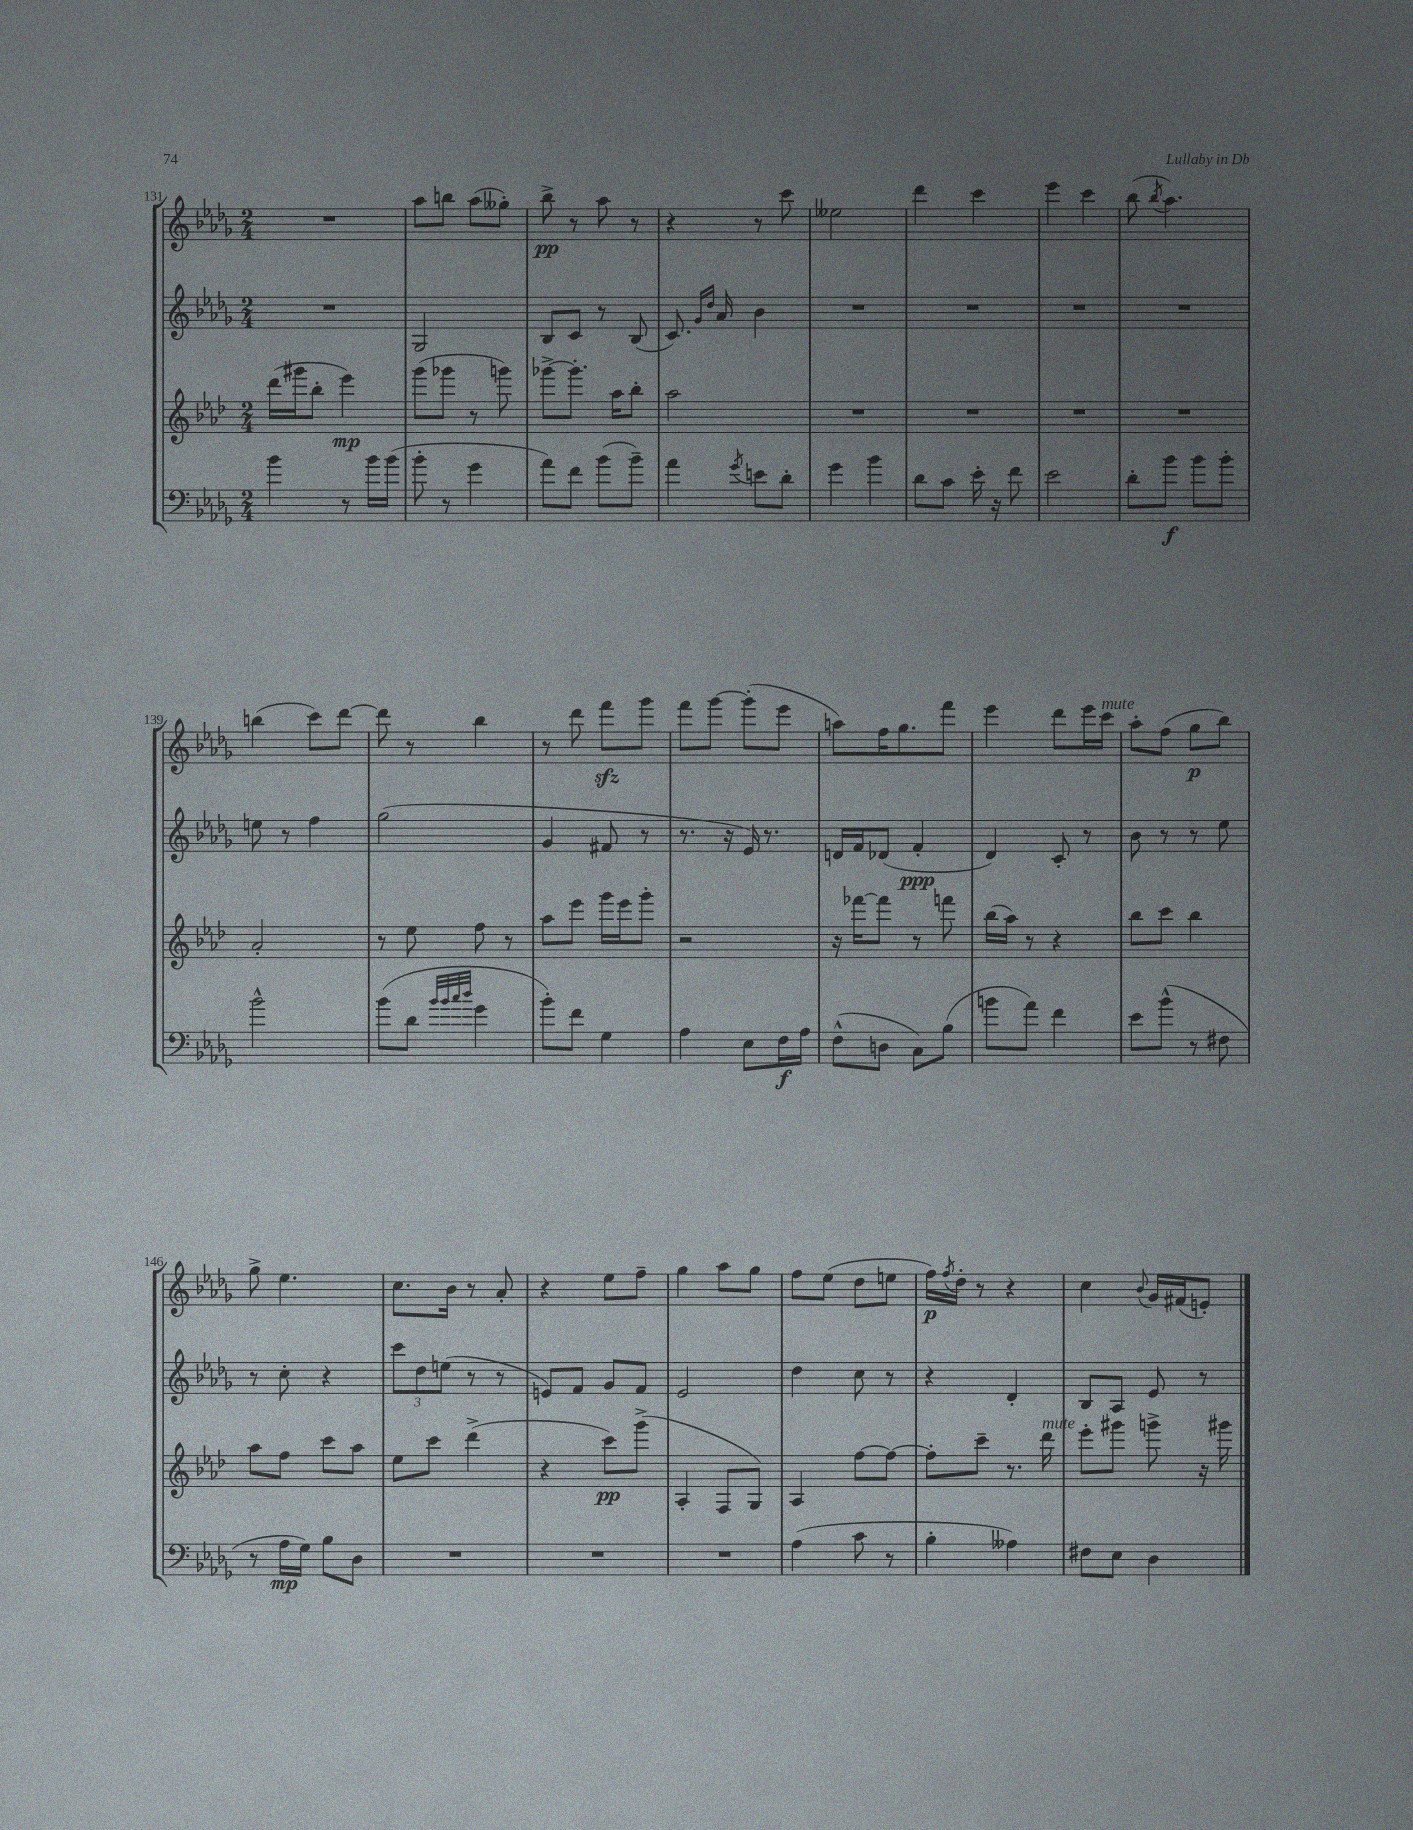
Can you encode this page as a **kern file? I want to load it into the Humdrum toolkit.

**kern	**kern	**kern	**kern
*staff4	*staff3	*staff2	*staff1
*clefF4	*clefG2	*clefG2	*clefG2
*k[b-e-a-d-g-]	*k[b-e-a-d-]	*k[b-e-a-d-g-]	*k[b-e-a-d-g-]
*M2/4	*M2/4	*M2/4	*M2/4
4b-\	(16ddd-\LL	2r	2r
.	16ggg#\J	.	.
.	8bb-'\J	.	.
8r	4eee-\)	.	.
16b-\LL	.	.	.
(16b-\JJ	.	.	.
=	=	=	=
8b-'\	(8ggg\L	2G-/	8aa-\L
8r	8ggg-\J	.	8bb\J
4g-\	8r	.	(8aa-\L
.	8ggg\)	.	8gg--'\J)
=	=	=	=
8a-\L)	[8ggg-^\L	8B-/L	8bb-^\
8f\J	8.ggg-'\]J	8c/J	8r
(8b-\L	.	8r	8aa-\
.	16aa-\LK	.	.
8b-~\J)	8bb-'\J	(8B-/	8r
=	=	=	=
4a-\	2aa-\	8.c/)	4r
.	.	16qqg-/LL	.
.	.	16qqdd-/JJ	.
.	.	16a-/	.
8qg-/	.	.	.
8e\L	.	4b-\	8r
8d-'\J	.	.	8ccc\
=	=	=	=
4g-\	2r	2r	2ee--\
4b-\	.	.	.
=	=	=	=
8d-\L	2r	2r	4ddd-\
8c\J	.	.	.
16e-'\	.	.	4ccc\
16r	.	.	.
8f\	.	.	.
=	=	=	=
2e-\	2r	2r	4eee-\
.	.	.	4ccc\
=	=	=	=
8d-'\L	2r	2r	(8bb-\
.	.	.	8qbb-/
8b-\J	.	.	4.aa-\)
8b-\L	.	.	.
8b-'\J	.	.	.
=	=	=	=
2b-^^\	2a-'/	8ee\	(4bb\
.	.	8r	.
.	.	4ff\	8ccc\L)
.	.	.	[8ddd-\J
=	=	=	=
(8b-\L	8r	(2gg-\	8ddd-\]
8d-\J	8ee-\	.	8r
32qqb-/LLL	.	.	.
32qqb-/	.	.	.
32qqcc/	.	.	.
32qqdd-/JJJ	.	.	.
4g-\	8ff\	.	4bb-\
.	8r	.	.
=	=	=	=
8b-'\L)	8aa-\L	4g-/	8r
8f\J	8eee-\J	.	8ddd-\
4G-\	16ggg\LL	8f#/	8fff\L
.	16eee-\J	.	.
.	8ggg'\J	8r	8ggg-\J
=	=	=	=
4A-\	2r	8.r	8fff\L
.	.	.	[8ggg-\J
.	.	16r	.
8E-\L	.	16e-/)	(8ggg-'\]L
.	.	8.r	.
16F\L	.	.	8eee-\J
16A-\JJ	.	.	.
=	=	=	=
(8F^^\L	16r	16d/LL	8aa\L)
.	[16fff-\LK	16f/J	.
8D\J	8fff-\]J	(8d-/J	16ff\K
.	.	.	8.gg-\
8C\L)	8r	4f'/	.
(8B-\J	8fff\	.	8fff\J
=	=	=	=
8b\L	(16bb-\LL	4d-/)	4eee-\
.	16aa-\JJ)	.	.
8a-\J)	8r	.	.
4f\	4r	8c'/	8ddd-\L
.	.	8r	16eee-\L
.	.	.	16ccc\JJ
=	=	=	=
8e-\L	8bb-\L	8b-\	8aa-'\L
(8b-^^\J	8ccc\J	8r	(8ff\J
8r	4bb-\	8r	8gg-\L
8F#\	.	8ee-\	8bb-\J)
=	=	=	=
8r	8aa-\L	8r	8gg-^\
16A-\LL	8ff\J	8cc'\	4.ee-\
16G-\JJ)	.	.	.
8B-\L	8ccc\L	4r	.
8D-\J	8aa-\J	.	.
=	=	=	=
2r	8ee-\L	12ccc\L	8.cc\L
.	.	12dd-\	.
.	8ccc\J	.	.
.	.	(12ee\J	.
.	.	.	16b-\Jk
.	(4ddd-^\	8r	8r
.	.	8r	8a-'/
=	=	=	=
2r	4r	8e/L)	4r
.	.	8f/J	.
.	8ccc\L)	8g-/L	8ee-\L
.	(8ggg^\J	8f/J	8ff~\J
=	=	=	=
2r	4A-'/	2e-/	4gg-\
.	8F/L	.	8aa-\L
.	8G/J)	.	8gg-\J
=	=	=	=
(4A-\	4A-/	4dd-\	8ff\L
.	.	.	(8ee-\J
8c\	[8ff\L	8cc\	8dd-\L
8r	8ff\_J	8r	8ee\J
=	=	=	=
4B-'\	8ff'\]L	4r	16ff\LL)
.	.	.	8qff/
.	.	.	16dd-'\JJ
.	8ccc~\J	.	8r
4A--\)	8.r	4d-'/	4r
.	16ddd-\	.	.
=	=	=	=
8F#\L	8eee-'\L	8B-/L	4cc\
8E-\J	8ggg#\J	8A-/J	.
.	.	.	8qqb-/
4D-\	8ggg^\	8e-/	16g-/LL
.	.	.	(16f#/J
.	16r	8r	8e'/J)
.	16ggg#\	.	.
==	==	==	==
*-	*-	*-	*-
